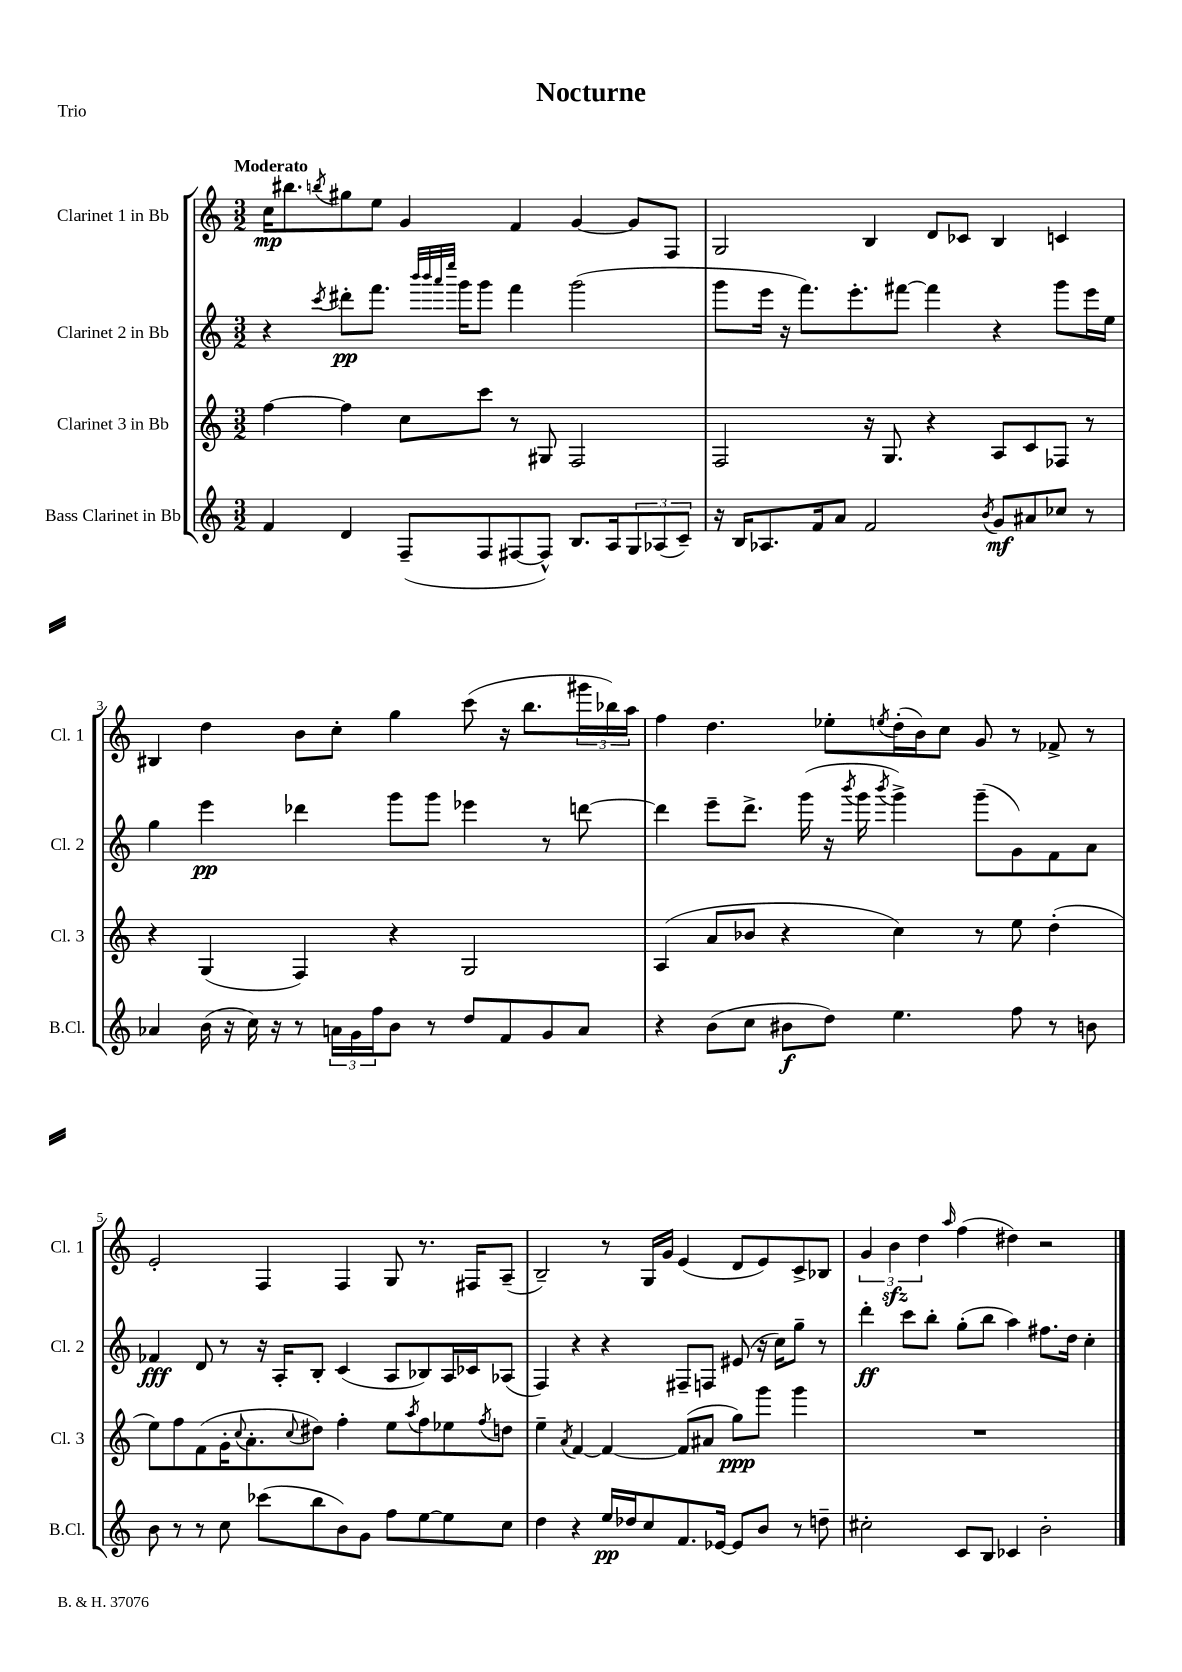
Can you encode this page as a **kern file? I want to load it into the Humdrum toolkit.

**kern	**kern	**kern	**kern
*staff4	*staff3	*staff2	*staff1
*clefG2	*clefG2	*clefG2	*clefG2
*k[]	*k[]	*k[]	*k[]
*M3/2	*M3/2	*M3/2	*M3/2
4f/	[4ff\	4r	16cc\LK
.	.	.	8.bb#\
.	.	8qccc/	8qbb/
4d/	4ff\]	8ddd#'\L	8gg#\
.	.	8.fff\J	8ee\J
(8F~/L	8cc\L	.	4g/
.	.	32qqbbb/LLL	.
.	.	32qqbbb/	.
.	.	32qqaaa/	.
.	.	32qqeeee/JJJ	.
.	.	16ggg\LK	.
8F/	8ccc\J	8ggg\J	.
[8F#/	8r	4fff\	4f/
8F#^^/]J)	8G#/	.	.
8.B/L	2F/	(2ggg\	[4g/
16A/k	.	.	.
12G/	.	.	8g/]L
(12A-/	.	.	.
.	.	.	8F/J
12c~/J)	.	.	.
=	=	=	=
16r	2F/	8ggg\L	2G/
16B/LK	.	.	.
8.A-/	.	16eee\Jk	.
.	.	16r	.
.	.	8.fff\L)	.
16f/k	.	.	.
8a/J	.	.	.
.	.	8.eee'\	.
2f/	16r	.	4B/
.	8.G/	.	.
.	.	[8fff#\J	.
.	4r	4fff#\]	8d/L
.	.	.	8c-/J
8qb/	.	.	.
8g/L	8A/L	4r	4B/
8a#/	8c/	.	.
8cc-/J	8F-/J	8ggg\L	4c/
8r	8r	16eee\L	.
.	.	16ee\JJ	.
=	=	=	=
4a-/	4r	4gg\	4B#/
(16b\	(4G/	4eee\	4dd\
16r	.	.	.
16cc\)	.	.	.
16r	.	.	.
8r	4F/)	4ddd-\	8b\L
24a\LL	.	.	8cc'\J
24g\	.	.	.
24ff\J	.	.	.
8b\J	4r	8ggg\L	4gg\
8r	.	8ggg\J	.
8dd/L	2G/	4eee-\	(8ccc\
8f/	.	.	16r
.	.	.	8.bb\L
8g/	.	8r	.
8a/J	.	[8ddd\	24ggg#\L
.	.	.	24bb-\)
.	.	.	24aa\JJ
=	=	=	=
4r	(4A/	4ddd\]	4ff\
(8b\L	8a/L	8eee~\L	4.dd\
8cc\J	8b-/J	8.ddd^\J	.
8b#\L	4r	.	.
.	.	(16ggg\	.
8dd\J)	.	16r	8ee-'\L
.	.	8qbbb/	.
.	.	16ggg\	.
.	.	8qbbb/	8qee/
4.ee\	4cc\)	4ggg^\)	(16dd'\L
.	.	.	16b\J)
.	.	.	8cc\J
.	8r	(8ggg~\L	8g/
8ff\	8ee\	8g\)	8r
8r	(4dd'\	8f\	8f-^/
8b\	.	8a\J	8r
=	=	=	=
8b\	8ee\L)	4f-/	2e'/
8r	8ff\	.	.
8r	(8f\	8d/	.
8cc\	16g'\K	8r	.
.	8qqcc/	.	.
.	8.a'\	.	.
(8ccc-\L	.	16r	4F/
.	.	16A'/LK	.
.	8qqcc/	.	.
8bb\	8dd#\J)	8B'/J	.
8b\)	4ff'\	(4c/	4F/
8g\J	.	.	.
8ff\L	8ee\L	8A/L	8G/
.	8qaa/	.	.
[8ee\	8ff\	8B-/)	8.r
8ee\]	8ee-\	16A/L	.
.	.	16c-/J	16F#/LK
.	8qff/	.	.
8cc\J	8dd\J	(8A-/J	(8A~/J
=	=	=	=
4dd\	4ee~\	4F/)	2B~/)
.	8qa/	.	.
4r	[4f/	4r	.
16ee/LL	4f/_	4r	8r
16dd-/J	.	.	.
8cc/	.	.	16G/LL
.	.	.	16g/JJ
8.f/	(8f/]L	8F#~/L	(4e/
.	8a#/J	8F/J	.
[16e-/Jk	.	.	.
8e-/]L	8gg\L)	(8e#/	8d/L
8b/J	8ggg\J	16r	8e/)
.	.	16cc\LK)	.
8r	4ggg\	8gg~\J	8c^/
8dd~\	.	8r	8B-/J
=	=	=	=
2cc#'\	1.r	4ddd'\	6g/
.	.	.	6b\
.	.	8ccc\L	.
.	.	.	6dd\
.	.	8bb'\J	.
.	.	.	16qqaa/
8c/L	.	(8gg'\L	(4ff\
8B/J	.	8bb\J	.
4c-/	.	4aa\)	4dd#\)
2b'\	.	8.ff#\L	2r
.	.	16dd\Jk	.
.	.	4cc'\	.
==	==	==	==
*-	*-	*-	*-
